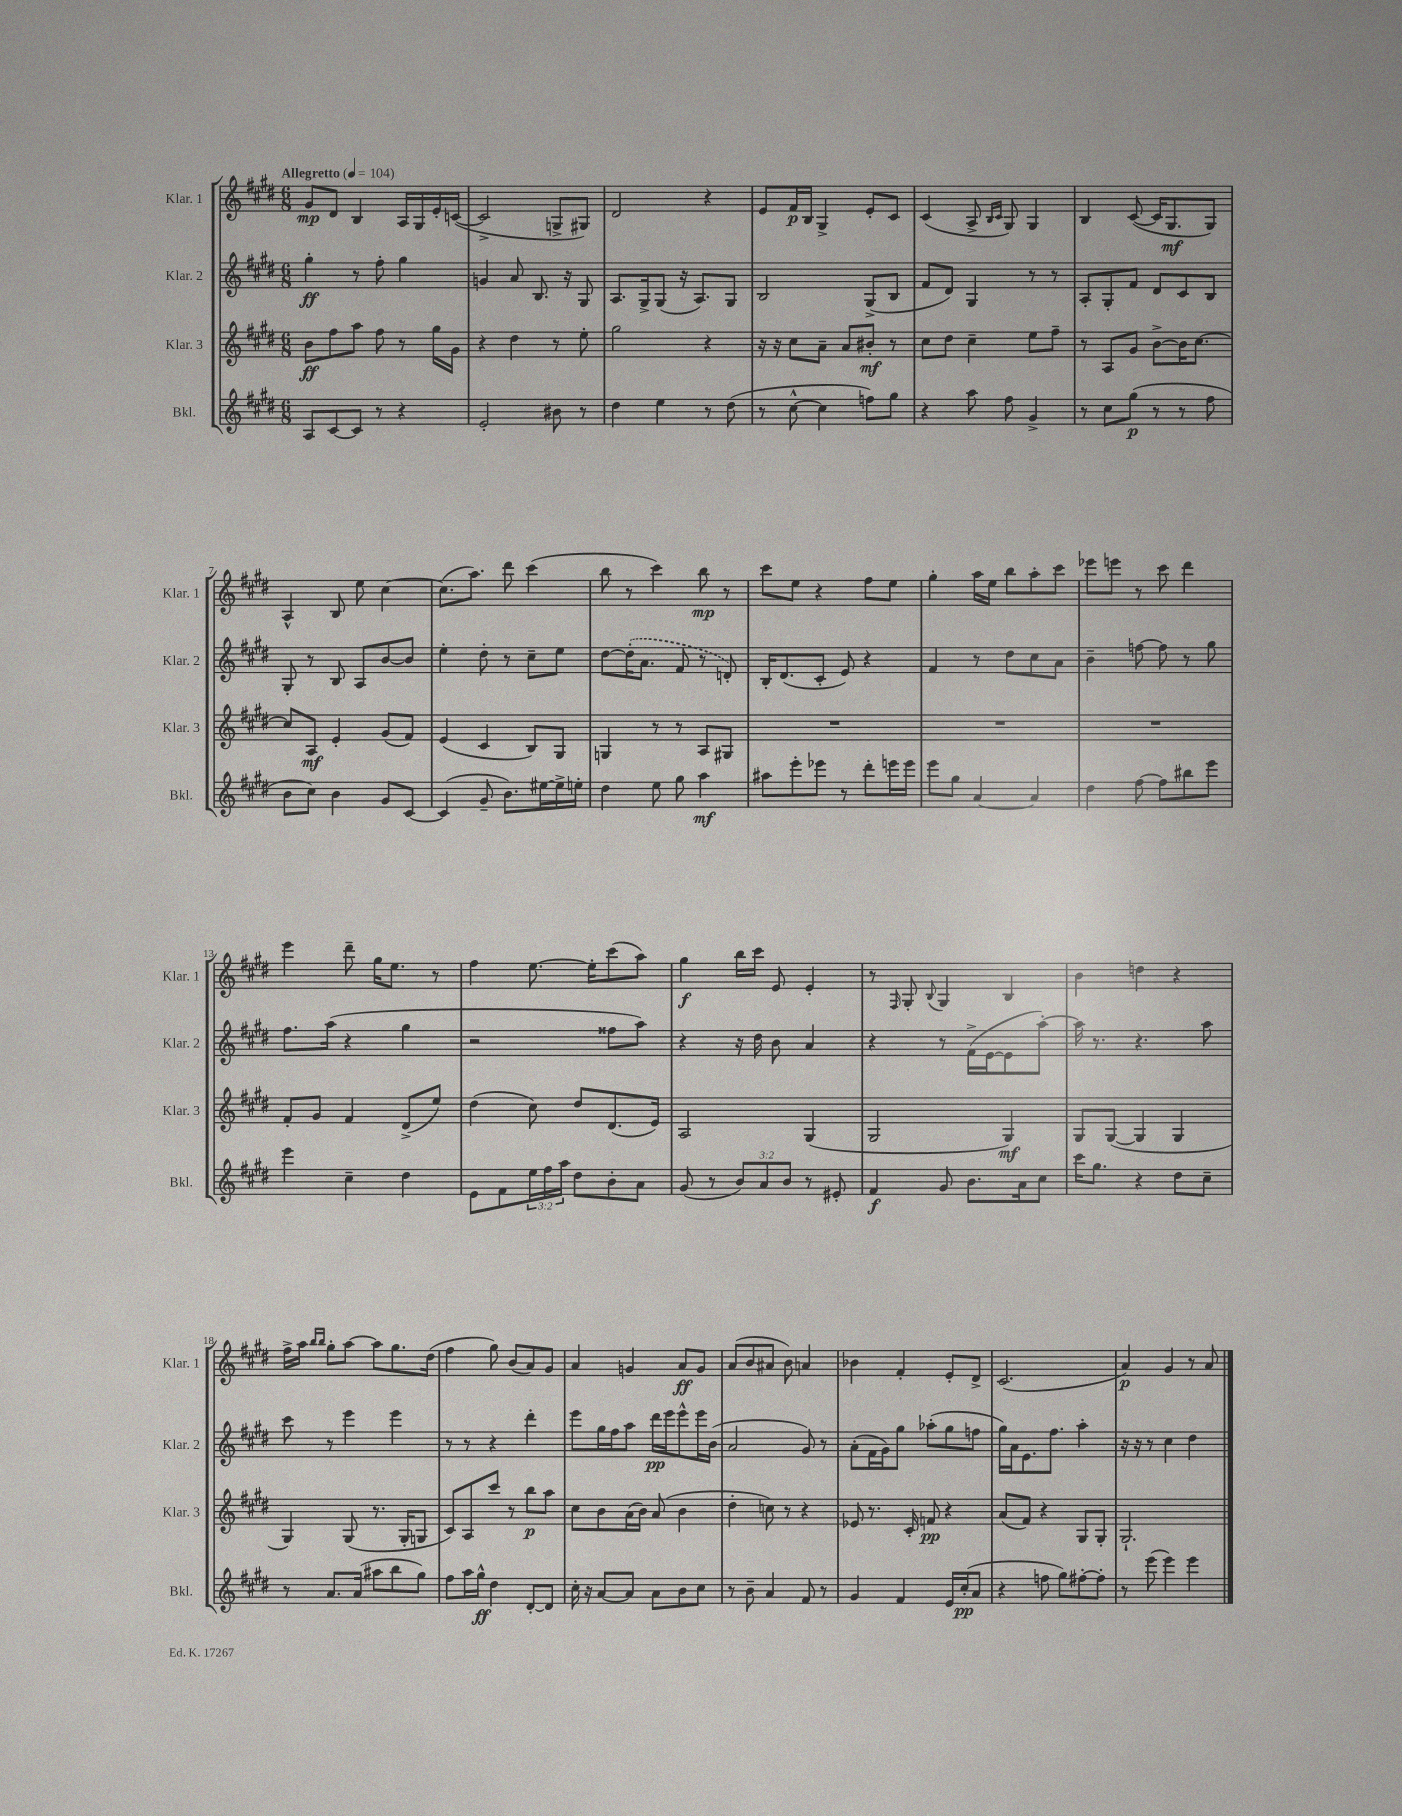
<<
\new StaffGroup <<
\new Staff = "s0" \with { instrumentName = "Klar. 1" shortInstrumentName = "Klar. 1" } {
    \clef treble \key e \major \numericTimeSignature \time 6/8 \tempo "Allegretto" 4 = 104
    gis'8\mp dis'8 b4 a16 gis16 e'16-. c'16~( |
    c'2-> g8-> gis8) |
    dis'2 r4 |
    e'8 fis'16\p b16 gis4-> e'8-. cis'8 |
    cis'4( a8-> \grace { b16 cis'16 } gis8) gis4 |
    b4 cis'8~( cis'16 gis8.\mf gis8) |
    a4-^ b8 e''8 cis''4~ |
    cis''8.( a''8.) dis'''8 cis'''4( |
    b''8 r8 cis'''4) b''8\mp r8 |
    cis'''8 e''8 r4 fis''8 e''8 |
    gis''4-. a''16 e''16 b''8 a''8-. cis'''8 |
    ees'''8 e'''8 r8 cis'''8 dis'''4 |
    e'''4 dis'''8-- gis''16 e''8. r8 |
    fis''4 e''8.~ e''16-. cis'''8( a''8) |
    gis''4\f b''16 cis'''16 e'8 e'4-. |
    r8 \grace { fis16 } gis8-. \appoggiatura { b8 } gis4 b4 |
    b'4 d''4 r4 |
    fis''16-> a''16 \grace { b''16 b''16 } gis''8-. a''8~ a''8 gis''8. dis''16( |
    fis''4 gis''8) b'8( a'8) gis'8 |
    a'4 g'4 a'8\ff g'8 |
    a'8( b'8 ais'8 b'8) a'4 |
    bes'4 fis'4-. e'8-. dis'8-> |
    cis'2.( |
    a'4\p) gis'4 r8 a'8 \bar "|." |
}
\new Staff = "s1" \with { instrumentName = "Klar. 2" shortInstrumentName = "Klar. 2" } {
    \clef treble \key e \major \numericTimeSignature \time 6/8
    gis''4-.\ff r8 fis''8-. gis''4 |
    g'4 a'8 b8. r16 gis8 |
    a8. gis16-> gis8( r16 a8.) gis8 |
    b2 gis8->( b8 |
    fis'8 dis'8) gis4 r8 r8 |
    a8-. gis8-. fis'8 dis'8 cis'8 b8 |
    gis8-. r8 b8 a8 b'8~ b'8 |
    e''4-. dis''8-. r8 cis''8-- e''8 |
    dis''8~ \once \slurDashed dis''16-.( a'8. fis'8 r8 d'8-.) |
    b16-. dis'8.( cis'8-. e'8) r4 |
    fis'4 r8 dis''8 cis''8 a'8 |
    b'4-- f''8~ f''8 r8 gis''8 |
    fis''8. a''16( r4 gis''4 |
    r2 fisis''8 a''8) |
    r4 r16 dis''16 b'8 a'4 |
    r4 r8 fis'16->( e'16~ e'8 a''8~-.) |
    a''16 r8. r4. a''8 |
    cis'''8 r8 e'''4 e'''4 |
    r8 r8 r4 dis'''4-. |
    e'''8 gis''16 fis''16 a''8 dis'''16\pp e'''16 e'''8-^ e'''16 b'16( |
    a'2 gis'8) r8 |
    a'8-.( fis'16 gis'16) gis''8 aes''8-.( gis''8 f''8 |
    gis''16) a'16 e'8. fis''8. a''4-. |
    r16 r16 r8 cis''4 dis''4 \bar "|." |
}
\new Staff = "s2" \with { instrumentName = "Klar. 3" shortInstrumentName = "Klar. 3" } {
    \clef treble \key e \major \numericTimeSignature \time 6/8
    b'8\ff fis''8 a''8 fis''8 r8 gis''16 gis'16 |
    r4 dis''4 r8 e''8-. |
    gis''2 r4 |
    r16 r16 cis''8 a'8-- a'8 bis'8-.\mf r8 |
    cis''8 dis''8 cis''4-- e''8 fis''8-- |
    r8 a8 gis'8 b'8~-> b'16 cis''8.~ |
    cis''8 a8\mf e'4-. gis'8( fis'8) |
    e'4( cis'4 b8) gis8 |
    g4 r8 r8 a8 gis8 |
    R2. |
    R2. |
    R2. |
    fis'8-. gis'8 fis'4 dis'8->( e''8) |
    dis''4( cis''8) dis''8 dis'8.( e'16) |
    a2 gis4( |
    gis2 gis4\mf) |
    gis8 gis8~( gis4 gis4 |
    gis4) gis8( r8. gis16-. g8 |
    cis'8) a8 cis'''8 r8 b''8\p a''8 |
    cis''8 b'8 a'16( b'16) a'8( b'4 |
    dis''4-. c''8) r8 r4 |
    ees'8 r8. cis'16-. f'8\pp r4 |
    a'8( fis'8) r4 gis8 gis8-. |
    gis2.-! \bar "|." |
}
\new Staff = "s3" \with { instrumentName = "Bkl." shortInstrumentName = "Bkl." } {
    \clef treble \key e \major \numericTimeSignature \time 6/8 \override Staff.TupletNumber.text = #tuplet-number::calc-fraction-text
    a8 cis'8~ cis'8 r8 r4 |
    e'2-. bis'8 r8 |
    dis''4 e''4 r8 dis''8( |
    r8 cis''8~-^ cis''4 f''8) gis''8 |
    r4 a''8 fis''8 gis'4-> |
    r8 cis''8 gis''8\p( r8 r8 fis''8 |
    b'8 cis''8) b'4 gis'8 cis'8~ |
    cis'4( gis'8-- b'8.) eis''16~ eis''16-> e''16-. |
    dis''4 e''8 gis''8 a''4\mf |
    ais''8 e'''8-. ees'''8 r8 dis'''8-. e'''16 e'''16 |
    e'''8 gis''8 a'4~ a'4 |
    dis''4 fis''8~ fis''8 bis''8 e'''8 |
    e'''4 cis''4-- dis''4 |
    e'8 fis'8 \tuplet 3/2 { e''16 fis''16 a''16 } dis''8 b'8-. a'8 |
    gis'8( r8 \tuplet 3/2 { b'8) a'8 b'8 } r8 eis'8-. |
    fis'4\f gis'8 b'8. a'16 cis''8 |
    cis'''16 gis''8. r4 dis''8 cis''8-- |
    r8 a'8. a'16( ais''8 b''8 gis''8) |
    fis''8 a''16 gis''16-^\ff dis''4 dis'8~-. dis'8 |
    cis''16-. r16 a'8~ a'8 a'8 b'8 cis''8 |
    r8 b'8-- a'4 fis'8 r8 |
    gis'4 fis'4 e'16 cis''16-.\pp( a'8 |
    r4 f''8 gis''8) fis''8~-. fis''8-. |
    r8 e'''8( e'''4) e'''4 \bar "|." |
}
>>
>>
